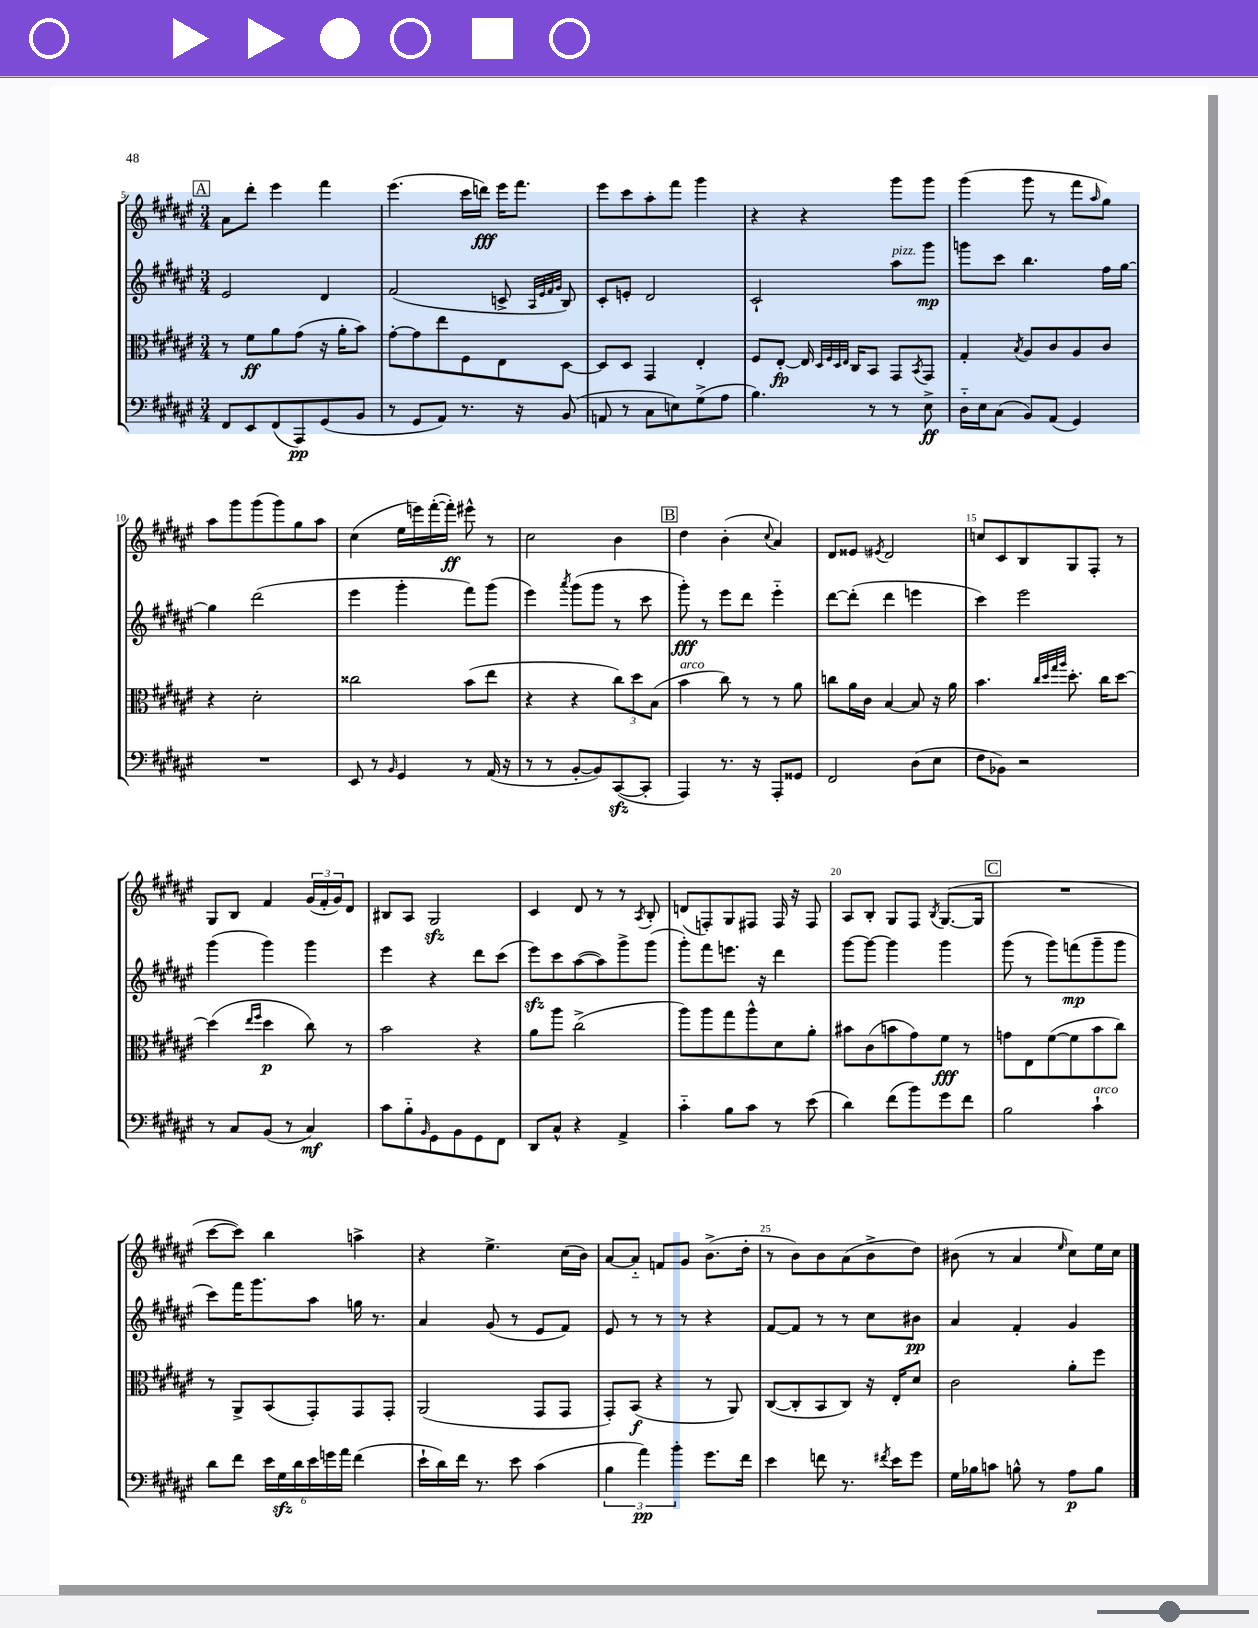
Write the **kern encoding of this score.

**kern	**kern	**kern	**kern
*staff4	*staff3	*staff2	*staff1
*clefF4	*clefC3	*clefG2	*clefG2
*k[f#c#g#d#a#e#]	*k[f#c#g#d#a#e#]	*k[f#c#g#d#a#e#]	*k[f#c#g#d#a#e#]
*M3/4	*M3/4	*M3/4	*M3/4
8FF#	8r	2e#	8a#
8EE#	8f#	.	8ddd#'
(8FF#	8a#	.	4eee#
8AAA#)	(8g#	.	.
(8GG#	16r	4d#	4fff#
.	16a#'	.	.
8BB	8b)	.	.
=	=	=	=
8r	[8g#'	(2f#	(4.eee#
8GG#	8g#]	.	.
8AA#)	8ee#	.	.
8.r	8F#	.	16ccc#
.	.	.	16ddd)
.	8E#	8c^	16eee#
16r	.	.	8.fff#
.	.	32qqA#	.
.	.	32qqe#	.
.	.	32qqf#	.
.	.	32qqg#	.
(8BB	[8D#	8B)	.
=	=	=	=
8AA	8D#]	8c#'	8eee#
8r	8D#	8e'	8ccc#
8C#	4GG#	2d#	8aa#'
8E)	.	.	8fff#
(8G#^	4E#'	.	4ggg#
8A#	.	.	.
=	=	=	=
4.B)	8F#	2c#`	4r
.	[8E#'	.	.
.	16E#]	.	4r
.	32qqD#	.	.
.	32qqF#	.	.
.	32qqD#	.	.
.	32qqE#	.	.
.	16C#	.	.
8r	8BB	.	.
8r	8GG#	8aa#	8ggg#
.	8qBB	.	.
8E#^	8GG#	8ggg#	8ggg#
=	=	=	=
16D#'~	4G#'	8ggg	(4ggg#
16E#	.	.	.
(8C#	.	8ccc#	.
.	8qB	.	.
8BB)	8A#	4.bb	8ggg#
(8AA#	8c#	.	8r
4GG#)	8A#	.	8fff#
.	.	.	16qqaa#
.	8c#	16ff#	8gg#)
.	.	[16gg#	.
=	=	=	=
2.r	4r	4gg#]	8aa#
.	.	.	8ggg#
.	2d#'	(2ddd#	(8ggg#
.	.	.	8ggg#)
.	.	.	8gg#
.	.	.	8aa#
=	=	=	=
8EE#	2cc##	4eee#	(4cc#
8r	.	.	.
16qqBB	.	.	.
4GG#	.	4ggg#'	16ee#
.	.	.	16eee)
.	.	.	([16fff#'
.	.	.	16fff#'])
8r	(8b	8fff#)	8eee#^^
(16AA#	8ee#	(8ggg#	8r
16r	.	.	.
=	=	=	=
8r	4r	4eee#)	2cc#
8r	.	.	.
.	.	8qaaa#	.
[8BB'	4r	(8ggg#	.
8BB])	.	8ggg#	.
([8CC#	12cc#)	8r	4b
.	12dd#	.	.
8CC#']	.	8ccc#	.
.	(12B	.	.
=	=	=	=
4AAA#)	4b	8ggg#')	4dd#
.	.	8r	.
8.r	8cc#)	8eee#	(4b'
.	8r	8ddd#	.
16r	.	.	.
.	.	.	8qqcc#
8AAA#'	8r	4eee#'~	4a#)
8GG##	8a#	.	.
=	=	=	=
2FF#	8cc	[8ddd#	8d#
.	16a#	(8ddd#']	8e##
.	16c#	.	.
.	.	.	8qe#
.	[4B	4ddd#	2d#
(8D#	8B]	4eee	.
8E#	16r	.	.
.	16a#	.	.
=	=	=	=
8F#	4.b	4ccc#)	8cc
8BB-)	.	.	8c#
2r	.	2eee#	8B
.	32qqcc#	.	.
.	32qqdd#	.	.
.	32qqgg#	.	.
.	32qqaa#	.	.
.	8.dd#'	.	8G#
.	.	.	8F#'
.	16cc#	.	.
.	[8dd#	.	8r
=	=	=	=
8r	(4dd#]	(4ggg#	8G#
8C#	.	.	8B
.	16qqee#	.	.
.	16qqff#	.	.
(8BB	4dd#	4ggg#)	4f#
8r	.	.	.
4C#)	8cc#)	4ggg#	(24g#
.	.	.	24f#'
.	.	.	24g#)
.	8r	.	8d#
=	=	=	=
8c#	2b	4eee#	8B#
8B'~	.	.	8A#
16qqBB	.	.	.
8GG#	.	4r	2G#
8BB	.	.	.
8GG#	4r	8ddd#	.
8FF#	.	(8ccc#	.
=	=	=	=
8DD#	8a#	8eee#)	4c#
8C#^^	8aa#	8ccc#	.
4r	(2cc#^	([8aa#	8d#
.	.	8aa#])	8r
4AA#^	.	8ggg#^	8r
.	.	.	8qA#
.	.	(8ggg#	8B'
=	=	=	=
4c#'~	8aa#)	8ggg#')	(8d
.	8aa#	8fff#	8F')
8B	8gg#	8.eee	8G#
8c#	8aa#^^	.	8F#
.	.	16r	.
8r	8d#	4ddd#	16F#
.	.	.	16r
(8e#	8a#'	.	8F#
=	=	=	=
4d#)	8b#	[8ggg#	8A#
.	(8c#	8ggg#_	8B'
(8f#	8b	4ggg#]	8G#
8b)	8g#)	.	8F#
.	.	.	8qB
8g#	8f#	4ggg#	([8.G#
8f#	8r	.	.
.	.	.	16G#]
=	=	=	=
2B	8g	(8ggg#	2.r
.	8E#	8r	.
.	([8f#	8ggg#)	.
.	8f#]	(8fff	.
4c#`	8b	8ggg#~	.
.	8cc#)	8ggg#	.
=	=	=	=
8d#	8r	8ccc#)	[8ccc#
8f#	8AA#^	16fff#	8ccc#])
.	.	8.ggg#	.
24e#	(8BB	.	4bb
24G#	.	.	.
24d#	.	.	.
24e#	8GG#')	8aa#	.
24g	.	.	.
24a#	.	.	.
(4f#	8GG#	16gg	4aa^
.	.	8.r	.
.	8GG#'	.	.
=	=	=	=
16e#`	(2AA#	4a#	4r
16d#)	.	.	.
16f#	.	.	.
8.r	.	.	.
.	.	(8g#	4.ee#^
8e#	.	8r	.
(4c#	8GG#	8e#	.
.	8GG#	8f#)	(16cc#
.	.	.	16b)
=	=	=	=
6B	8GG#')	8e#	[8a#
.	(8BB	8r	8a#'~]
6a#)	.	.	.
.	4r	8r	8f
6b'	.	.	.
.	.	8r	8g#
8.g#	8r	4r	(8.b^
.	8AA#)	.	.
16f#	.	.	16dd#'
=	=	=	=
4e#	([8C#	[8f#	8r
.	8C#']	8f#]	8b)
8f	8BB	8r	8b
8.r	8C#)	8r	(8a#
.	16r	8cc#	8b^
8qf#	.	.	.
16e#	16E#'	.	.
8g#	8d#	8b#	8dd#)
=	=	=	=
16G#	2c#	4a#	(8b#
16B-	.	.	.
8c	.	.	8r
8B^^	.	4f#'	4a#
8r	.	.	.
.	.	.	16qqee#
8A#	8a#'	4g#	8cc#)
8B	8ff#	.	16ee#
.	.	.	16cc#
==	==	==	==
*-	*-	*-	*-
